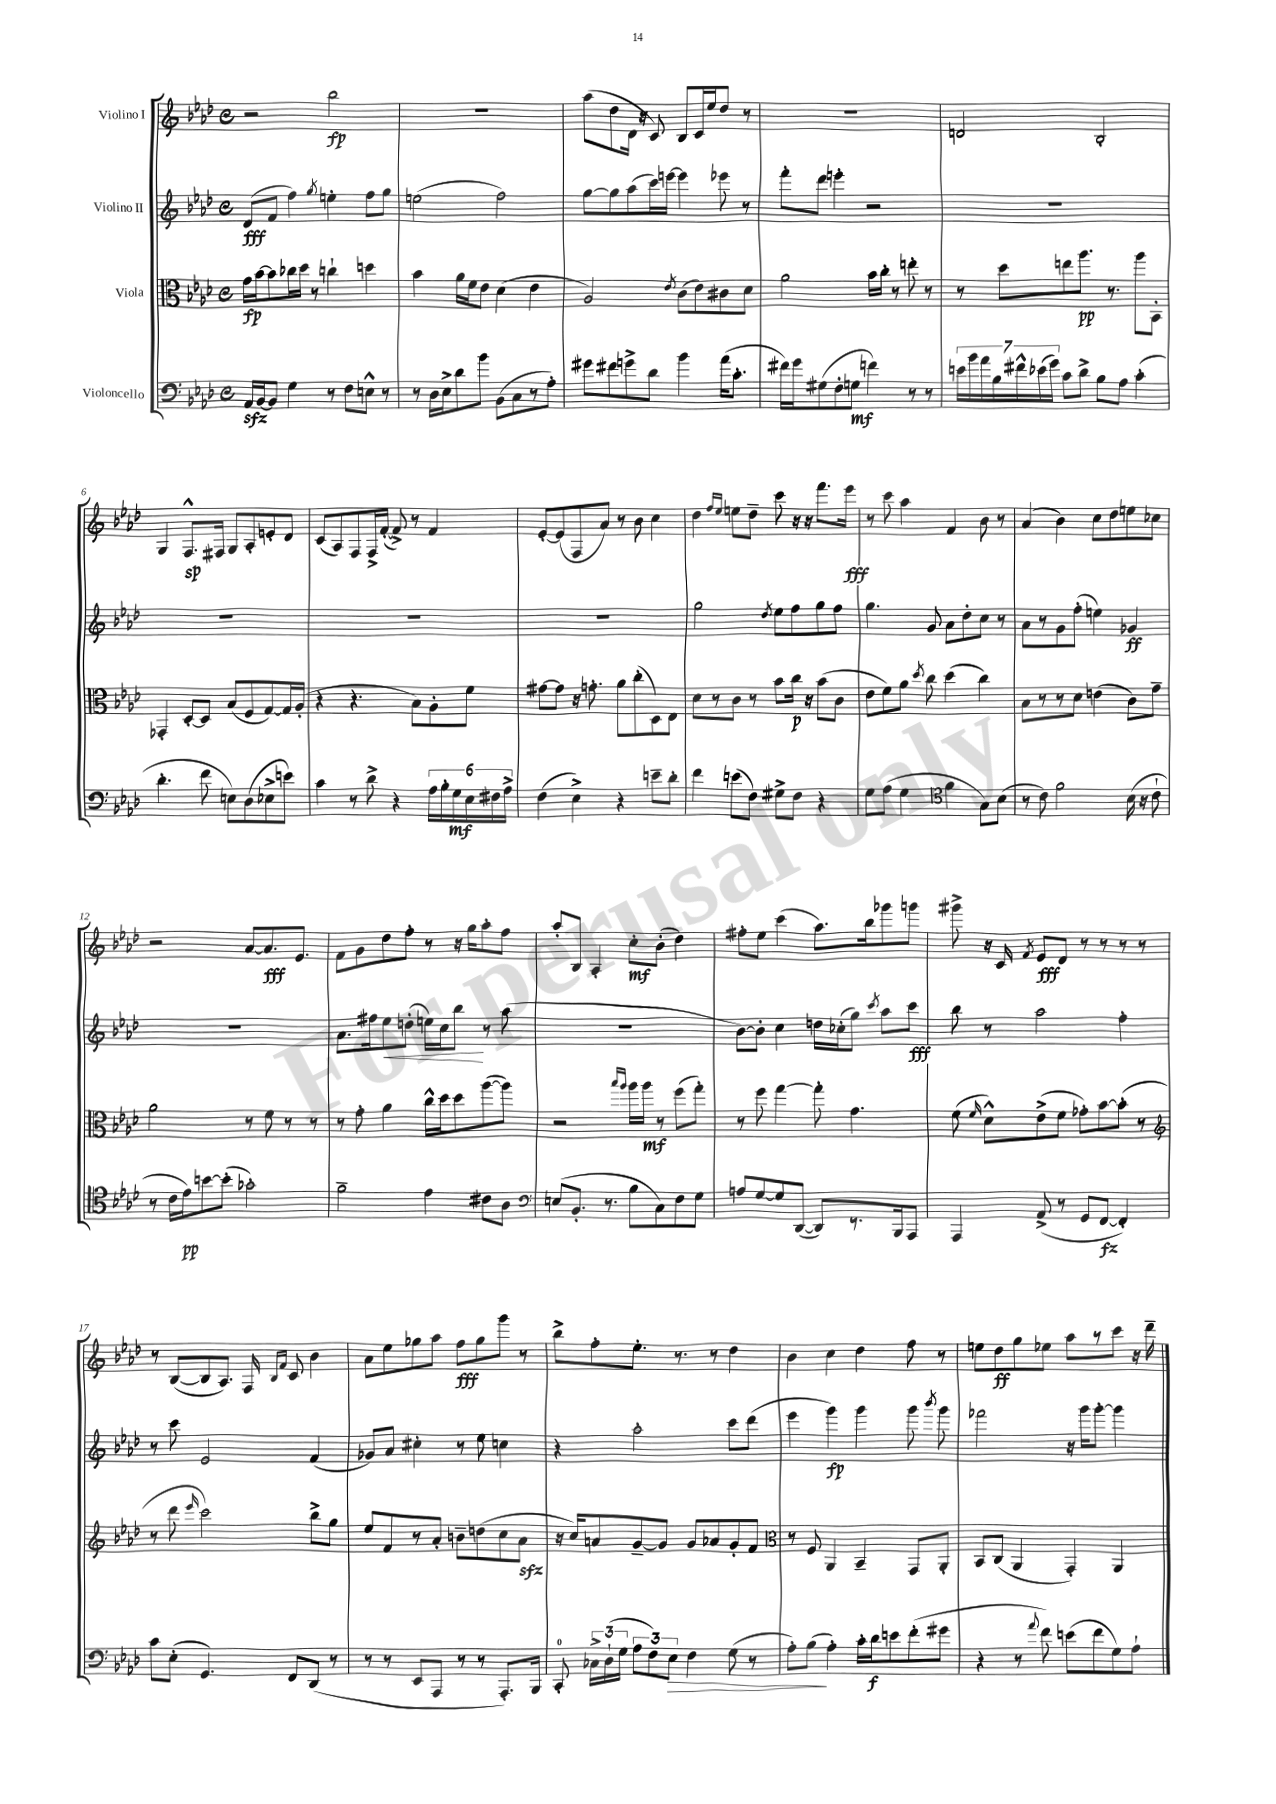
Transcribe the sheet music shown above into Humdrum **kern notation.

**kern	**dynam	**kern	**dynam	**kern	**dynam	**kern	**dynam
*part4	*part4	*part3	*part3	*part2	*part2	*part1	*part1
*staff4	*staff4	*staff3	*staff3	*staff2	*staff2	*staff1	*staff1
*I"Violoncello	*	*I"Viola	*	*I"Violino II	*	*I"Violino I	*
*clefF4	*	*clefC3	*	*clefG2	*	*clefG2	*
*k[b-e-a-d-]	*	*k[b-e-a-d-]	*	*k[b-e-a-d-]	*	*k[b-e-a-d-]	*
*M4/4	*	*M4/4	*	*M4/4	*	*M4/4	*
*met(c)	*	*met(c)	*	*met(c)	*	*met(c)	*
=1	=1	=1	=1	=1	=1	=1	=1
16AA-zz/LL	.	16g\LL	fp	(8d-/L	fff	2r	.
[16BB-/J	.	[16b-\J	.	.	.	.	.
8BB-/J]	.	8b-\]	.	8f/J	.	.	.
4G\	.	16cc-X\L	.	4ff\)	.	.	.
.	.	16dd-\JJ	.	.	.	.	.
.	.	8r	.	.	.	.	.
.	.	.	.	8qgg/	.	.	.
8r	.	4ccn`\	.	4een'\	.	2bb-\	fp
8F\L	.	.	.	.	.	.	.
8En^^\J	.	4ddn\	.	8ff\L	.	.	.
8r	.	.	.	8gg\J	.	.	.
=2	=2	=2	=2	=2	=2	=2	=2
8r	.	4b-\	.	(2een\	.	1r	.
16D-\LL	.	.	.	.	.	.	.
16E-^\J	.	.	.	.	.	.	.
8d-\	.	16a-\LL	.	.	.	.	.
.	.	16f\J	.	.	.	.	.
8b-\J	.	8e-\J	.	.	.	.	.
(8BB-\L	.	(4d-\	.	2ff\)	.	.	.
8C\	.	.	.	.	.	.	.
8r	.	4e-\	.	.	.	.	.
8A-'\J)	.	.	.	.	.	.	.
=3	=3	=3	=3	=3	=3	=3	=3
8g#X\L	.	2A-/)	.	[8gg\L	.	(8aa-\L	.
8f#X\	.	.	.	8gg\]	.	8dd-\	.
8gn^\	.	.	.	(8aa-\	.	16d-\Jk	.
.	.	.	.	.	.	16r	.
8d-\J	.	.	.	16ccc\L)	.	8c/)	.
.	.	.	.	[16eeen\JJ	.	.	.
.	.	8qe-/	.	.	.	.	.
4b-\	.	(8c\L	.	4eee\]	.	8B-/L	.
.	.	8e-\)	.	.	.	16c/L	.
.	.	.	.	.	.	16ee-/J	.
(16a-\KL	.	8c#X\	.	8eee-X\	.	8dd-/J	.
8.c'\J	.	.	.	.	.	.	.
.	.	8d-\J	.	8r	.	8r	.
=4	=4	=4	=4	=4	=4	=4	=4
16f#X\LL)	.	2a-\	.	8fff'\L	.	1r	.
16g\J	.	.	.	.	.	.	.
(8G#X\	.	.	.	8ddd-\J	.	.	.
8F'\	.	.	.	4eeen'\	.	.	.
8Gn\J	mf	.	.	.	.	.	.
4fn\)	.	16b-\LL	.	2r	.	.	.
.	.	16cc'\JJ	.	.	.	.	.
.	.	8r	.	.	.	.	.
8r	.	8een'\	.	.	.	.	.
8r	.	8r	.	.	.	.	.
=5	=5	=5	=5	=5	=5	=5	=5
28en\LL	.	8r	.	1r	.	2dn/	.
28b-\	.	.	.	.	.	.	.
28a-\	.	.	.	.	.	.	.
28B-\	.	.	.	.	.	.	.
.	.	8dd-\L	.	.	.	.	.
28f#X^^\	.	.	.	.	.	.	.
(28e-X\	.	.	.	.	.	.	.
28g\JJ)	.	.	.	.	.	.	.
8c\L	.	8een\	.	.	.	.	.
8d-^\J	.	8.aa-\J	pp	.	.	.	.
8B-\L	.	.	.	.	.	2B-'/	.
.	.	8.r	.	.	.	.	.
8A-\J	.	.	.	.	.	.	.
(4c'\	.	8aa-\L	.	.	.	.	.
.	.	8BB-'\J	.	.	.	.	.
!!LO:LB:g=z
=6	=6	=6	=6	=6	=6	=6	=6
4.d-'\	.	4GG-X'/	.	1r	.	4G/	.
.	.	[8D-'/L	.	.	.	8.F^^/L	sp
8f\	.	8D-/J]	.	.	.	.	.
.	.	.	.	.	.	16F#X/Jk	.
8En\L)	.	(8B-/L	.	.	.	8G/L	.
(8D-\	.	8F/	.	.	.	8A-'/	.
8E-X^\	.	[8G/)	.	.	.	8en'/	.
8en\J)	.	16G/L]	.	.	.	8d-/J	.
.	.	(16A-'/JJ	.	.	.	.	.
=7	=7	=7	=7	=7	=7	=7	=7
4c\	.	4r	.	1r	.	(8c/L	.
.	.	.	.	.	.	8A-/)	.
8r	.	4.r	.	.	.	8F/	.
8d-^\	.	.	.	.	.	16F^/L	.
.	.	.	.	.	.	([16f'/JJ	.
4r	.	.	.	.	.	8f^/])	.
.	.	8B-\L)	.	.	.	8r	.
24A-\LL	.	8A-'\	.	.	.	4f/	.
24B-'\	.	.	.	.	.	.	.
24G\	mf	.	.	.	.	.	.
24E-\	.	8f\J	.	.	.	.	.
24F#X\	.	.	.	.	.	.	.
24A-^\JJ	.	.	.	.	.	.	.
=8	=8	=8	=8	=8	=8	=8	=8
(4F\	.	[8g#X\L	.	1r	.	[8e-'/L	.
.	.	8g#\J]	.	.	.	(8e-/]	.
4E-^\)	.	16r	.	.	.	8F/	.
.	.	8.gn'\	.	.	.	.	.
.	.	.	.	.	.	8a-/J)	.
4r	.	8a-\L	.	.	.	8r	.
.	.	(8cc'\	.	.	.	8b-\	.
8en~\L	.	8D-\)	.	.	.	4cc\	.
8d-'\J	.	8E-\J	.	.	.	.	.
=9	=9	=9	=9	=9	=9	=9	=9
4f\	.	8d-\L	.	2gg\	.	4dd-\	.
.	.	8r	.	.	.	.	.
.	.	.	.	.	.	16qqff/LL	.
.	.	.	.	.	.	16qqee-/JJ	.
(8en\L	.	8c\J	.	.	.	8een\L	.
8F\J)	.	8r	.	.	.	8dd-~\J	.
.	.	.	.	8qdd-/	.	.	.
8G#X^\L	.	8b-\L	.	8ee-\L	.	8ccc\	.
8F\J	.	16cc\Jk	p	8ff\	.	16r	.
.	.	16r	.	.	.	16r	.
4r	.	(8b-\L	.	8gg\	.	8.fff\L	.
.	.	8c\J	.	8ff\J	.	.	.
.	.	.	.	.	.	16eee-\Jk	fff
=10	=10	=10	=10	=10	=10	=10	=10
8G\L	.	8e-\L	.	4.gg\	.	8r	.
(8A-\J	.	8f\)	.	.	.	8ccc\	.
4G\	.	8a-\J	.	.	.	4aa-\	.
.	.	8qdd-/	.	.	.	.	.
.	.	8cc\	.	8g/	.	.	.
*clefC4	*	*	*	*	*	*	*
4f\	.	(4dd-\	.	8a-\L	.	4f/	.
.	.	.	.	8dd-'\	.	.	.
8G\L)	.	4cc\)	.	8cc\J	.	8b-\	.
(8B-\J	.	.	.	8r	.	8r	.
=11	=11	=11	=11	=11	=11	=11	=11
8r	.	8B-\L	.	8a-\L	.	(4a-/	.
8c\)	.	8r	.	8r	.	.	.
2f\	.	8r	.	8g\	.	4b-\)	.
.	.	8d-\J	.	(8ff'\J	.	.	.
.	.	(4en\	.	4een\)	.	8cc\L	.
.	.	.	.	.	.	8dd-\	.
(16B-\	.	8c\L)	.	4g-X/	ff	8een\	.
16r	.	.	.	.	.	.	.
8c`\	.	8g~\J	.	.	.	8cc-X\J	.
!!LO:LB:g=z
=12	=12	=12	=12	=12	=12	=12	=12
8r	.	2a-\	.	1r	.	2r	.
16c\LL	.	.	.	.	.	.	.
16e-\J)	pp	.	.	.	.	.	.
[8bn\	.	.	.	.	.	.	.
(8b'\J]	.	.	.	.	.	.	.
2g-X'\)	.	8r	.	.	.	[8a-/L	.
.	.	8f\	.	.	.	8.a-/]	fff
.	.	8r	.	.	.	.	.
.	.	.	.	.	.	8.e-/J	.
.	.	8r	.	.	.	.	.
=13	=13	=13	=13	=13	=13	=13	=13
2f~\	.	8r	.	8.a-\L	.	8f\L	.
.	.	8g'\	.	.	.	8g\	.
.	.	.	.	16ff#X\k	.	.	.
!	!	!	!	!	!LO:HP:b	!	!
.	.	4a-\	.	8ee-\	<	8dd-\	.
.	.	.	.	(8ddn'\J	.	8ff'\J	.
4e-\	.	16cc^^\LL	.	16een\LL)	.	8r	.
.	.	16dd-\J	.	16cc\J	.	.	.
.	.	8dd-\	.	8bb-\J	.	16r	.
.	.	.	.	.	.	16gg\KL	.
8c#X\L	.	([8aa-\	.	8r	[	8aa-'\	.
8A-\J	.	8aa-\J])	.	(8aa-\	.	8ff\J	.
=14	=14	=14	=14	=14	=14	=14	=14
*clefF4	*	*	*	*	*	*	*
(8En/L	.	2r	.	1r	.	8aa-'/L	.
8.BB-'/J	.	.	.	.	.	8B-/J	.
.	.	.	.	.	.	4A-'/	.
8.r	.	.	.	.	.	.	.
.	.	16qqbb-/LL	.	.	.	.	.
.	.	16qqaa-/JJ	.	.	.	.	.
8B-\L	.	16aa-\LL	.	.	.	8cc'\L	mf
.	.	16aa-\JJ	mf	.	.	.	.
8C\)	.	8r	.	.	.	(8b-'\J	.
8F\	.	(8ff\L	.	.	.	4dd-\)	.
8G\J	.	8gg'\J)	.	.	.	.	.
=15	=15	=15	=15	=15	=15	=15	=15
8An/L	.	8r	.	[8b-\L)	.	8ff#X'\L	.
[8G/	.	8ff\	.	8b-'\J]	.	8ee-\J	.
8G/]	.	[4gg\	.	4cc\	.	(4ccc\	.
([8DD-/J	.	.	.	.	.	.	.
8DD-/L])	.	8gg'\]	.	16ddn\LL	.	8.aa-\L)	.
.	.	.	.	(16cc-X'\J	.	.	.
8.r	.	4.g\	.	8gg\J)	.	.	.
.	.	.	.	.	.	16bb-\k	.
.	.	.	.	8qccc/	.	.	.
.	.	.	.	8aa-\L	.	8ggg-X\	.
16BBB-/k	.	.	.	.	.	.	.
8AAA-/J	.	.	.	8ccc\J	fff	8gggn\J	.
=16	=16	=16	=16	=16	=16	=16	=16
4AAA-/	.	(8f\	.	8bb-\	.	8ggg#X^\	.
.	.	16qqf/	.	.	.	.	.
.	.	8d-^^\L)	.	8r	.	16r	.
.	.	.	.	.	.	16c/	.
.	.	.	.	.	.	8qf/	.
(8AA-^/	.	(8e-^\	.	2aa-\	.	8e-/L	fff
8r	.	8f\J	.	.	.	8d-/J	.
8GG/L	.	8g-X'\L)	.	.	.	8r	.
[8FF/J	fz	[8b-\	.	.	.	8r	.
4FF'/])	.	(8b-'\J]	.	4ff'\	.	8r	.
.	.	8r	.	.	.	8r	.
!!LO:LB:g=z
=17	=17	=17	=17	=17	=17	=17	=17
*	*	*clefG2	*	*	*	*	*
8c\L	.	8r	.	8r	.	8r	.
(8E-'\J	.	8ddd-\	.	8ccc\	.	([8B-/L	.
.	.	16qqeee-/	.	.	.	.	.
4.GG/)	.	2ccc\)	.	2e-/	.	8B-/]	.
.	.	.	.	.	.	8.A-/J)	.
.	.	.	.	.	.	16F/	.
.	.	.	.	.	.	16qqB-/LL	.
.	.	.	.	.	.	16qqf/JJ	.
8FF/L	.	.	.	.	.	8c/	.
(8DD-/J	.	8bb-^\L	.	(4f/	.	4b-\	.
8r	.	8gg\J	.	.	.	.	.
=18	=18	=18	=18	=18	=18	=18	=18
8r	.	8ee-/L	.	8g-X/L)	.	8a-\L	.
8r	.	8f/	.	8a-/J	.	8ee-\	.
8EE-/L	.	8r	.	4cc#X'\	.	8gg-X\	.
8AAA-/J	.	8a-'/J	.	.	.	8aa-\J	.
8r	.	8bn~\L	.	8r	.	8ff\L	fff
8r	.	(8ddn\	.	8ee-\	.	8gg-\	.
8.AAA-'/L)	.	8cc\	.	4ccn\	.	8ggg\J	.
.	.	8a-zz\J	.	.	.	8r	.
16BBB-/Jk	.	.	.	.	.	.	.
=19	=19	=19	=19	=19	=19	=19	=19
8CC'/	.	16r	.	4r	.	8bb-^\L	.
.	.	16cc/KL)	.	.	.	.	.
24C-X^\LL	.	8an/	.	.	.	8ff'\	.
(24D-`\	.	.	.	.	.	.	.
24G\JJ	.	.	.	.	.	.	.
12A-\L	.	[8g~/	.	2aa-'\	.	8.ee-'\J	.
12F\)	.	.	.	.	.	.	.
.	.	8g/J]	.	.	.	.	.
!	!LO:HP:b	!	!	!	!	!	!
12E-\J	>	.	.	.	.	.	.
.	.	.	.	.	.	8.r	.
4F\	.	8g/L	.	.	.	.	.
.	.	8a-X/	.	.	.	8r	.
(8G\	.	8g'/	.	8ccc\L	.	4dd-\	.
8r	.	8f/J	.	(8ddd-\J	.	.	.
=20	=20	=20	=20	=20	=20	=20	=20
*	*	*clefC3	*	*	*	*	*
8A-'\L)	.	8r	.	4eee-\	.	4b-\	.
(8B-\J	.	8F/	.	.	.	.	.
4A-'\)	]	4AA-/	.	4ggg\)	fp	4cc\	.
16c'\LL	.	4BB-~/	.	4ggg\	.	4dd-\	.
16d-\J	f	.	.	.	.	.	.
8en\	.	.	.	.	.	.	.
(8f'\	.	8GG/L	.	8ggg\	.	8ff\	.
.	.	.	.	8qbbb-/	.	.	.
8g#X\J	.	8AA-'/J	.	8ggg\	.	8r	.
=21	=21	=21	=21	=21	=21	=21	=21
4r	.	8BB-/L	.	2fff-X\	.	8een\L	.
.	.	(8C/J	.	.	.	8dd-\	ff
8r	.	4AA-/	.	.	.	8gg\	.
8qqa-/	.	.	.	.	.	.	.
8f\)	.	.	.	.	.	8ee-X\J	.
(8en\L	.	4GG'/)	.	16r	.	8aa-\L	.
.	.	.	.	16ggg\KL	.	.	.
8f\	.	.	.	[8ggg'\J	.	8r	.
8G\)	.	4AA-/	.	4ggg\]	.	8ccc\J	.
8A-`\J	.	.	.	.	.	16r	.
.	.	.	.	.	.	16ddd-~\	.
==	==	==	==	==	==	==	==
*-	*-	*-	*-	*-	*-	*-	*-
